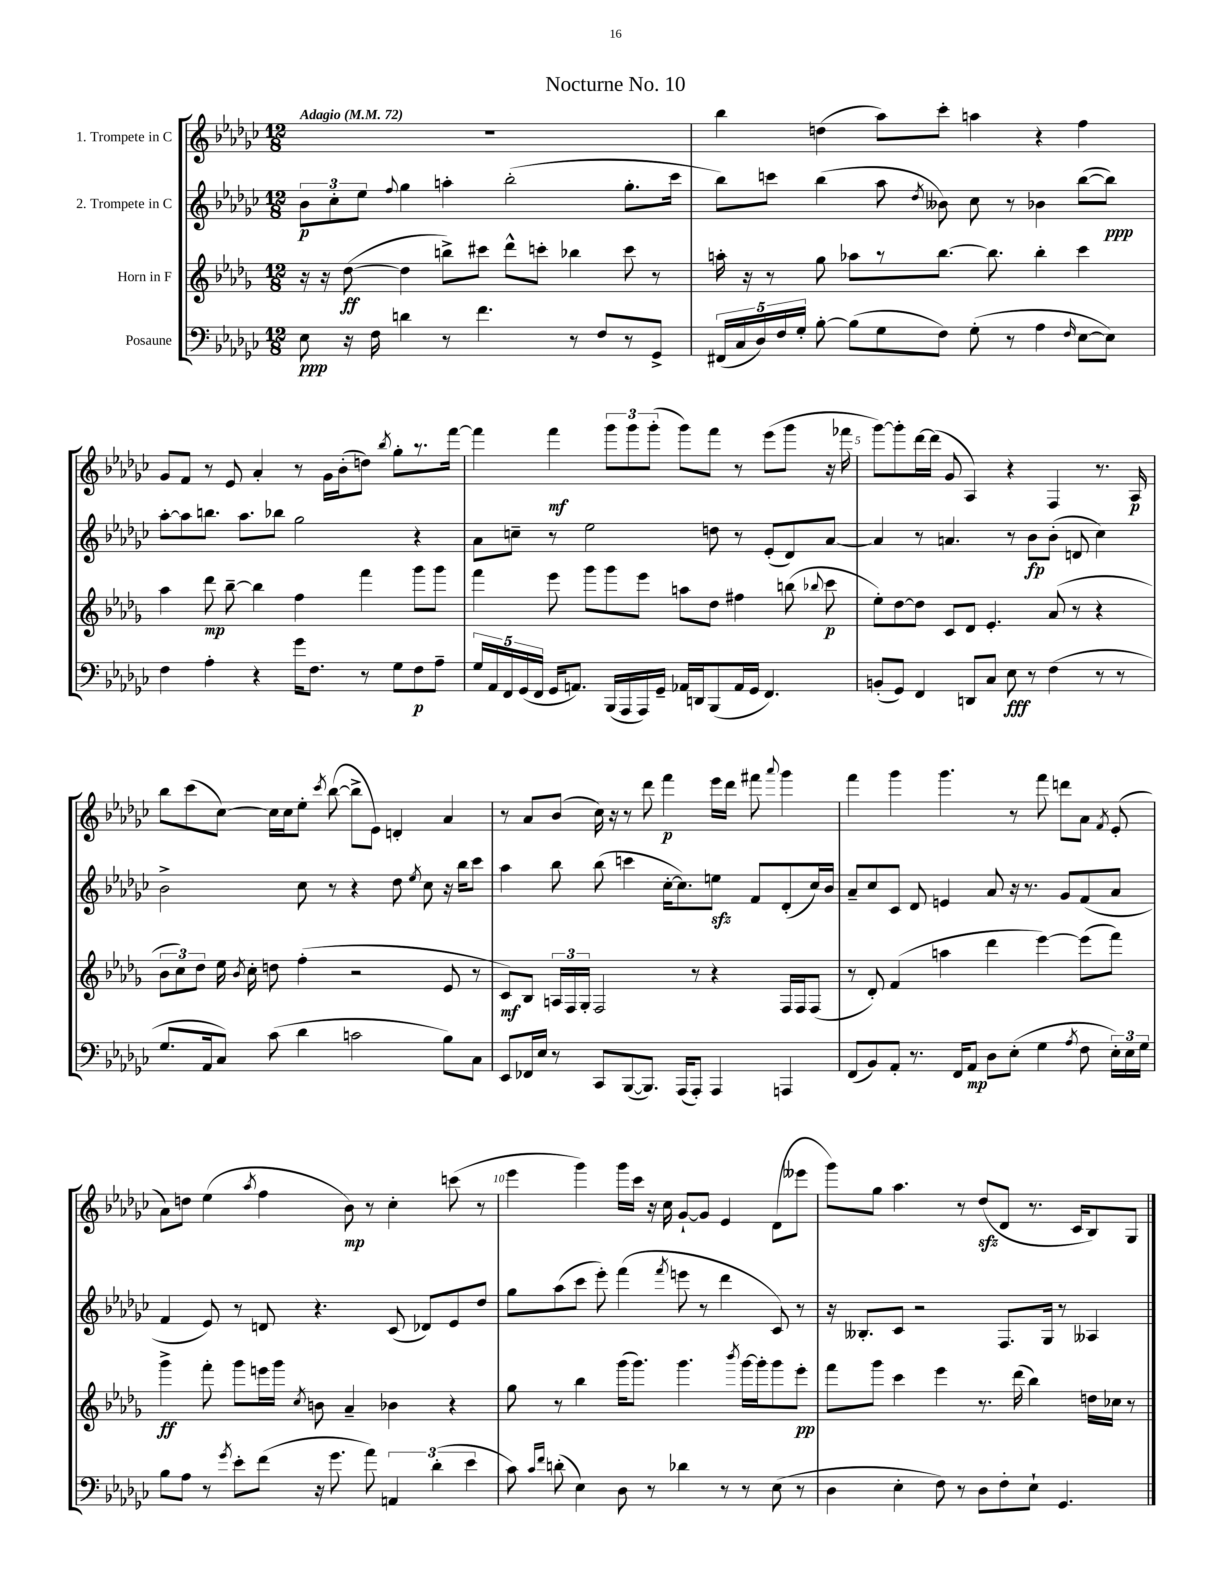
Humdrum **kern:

**kern	**kern	**kern	**kern
*staff4	*staff3	*staff2	*staff1
*clefF4	*clefG2	*clefG2	*clefG2
*k[b-e-a-d-g-c-]	*k[b-e-a-d-g-]	*k[b-e-a-d-g-c-]	*k[b-e-a-d-g-c-]
*M12/8	*M12/8	*M12/8	*M12/8
*MM72	*MM72	*MM72	*MM72
8E-\	16r	12b-\L	1.r
.	16r	.	.
.	.	12cc-'\	.
16r	([8dd-\	.	.
.	.	12ee-\J	.
16F\	.	.	.
.	.	8qqff/	.
4d\	4dd-\]	4gg-\	.
8r	8bb^\L)	4aa'\	.
4.f\	8ccc#\J	.	.
.	8ddd-^^\L	(2bb-'\	.
.	8ccc'\J	.	.
8r	4bb-\	.	.
8F/L	.	.	.
8r	8ccc\	8.gg-'\L	.
8GG-^/J	8r	.	.
.	.	16ccc-\Jk	.
=	=	=	=
(20FF#/LL	16aa'\	8bb-\L)	4bb-\
20C-/	.	.	.
.	16r	.	.
20D-/)	.	.	.
.	8r	8ccc\J	.
20F/	.	.	.
20G-'/JJ	.	.	.
[8B-'\	8gg-\	(4bb-\	(4dd\
(8B-\]L	8aa-\L	.	.
8G-\	8r	8aa-\	8aa-\L)
.	.	8qdd-/	.
8F\J)	[8.bb-\J	8b--\)	8ccc-'\J
(8G-'\	.	8cc-\	4aa\
.	8.bb-\]	.	.
8r	.	8r	.
4A-\	4bb-'\	4b-\	4r
16qqF/	.	.	.
[8E-\L	4ccc\	([8bb-\L	4ff\
8E-\]J)	.	8bb-\]J)	.
=	=	=	=
4F\	4aa-\	[8aa-'\L	8g-/L
.	.	8aa-\]	8f/J
4A-'\	8ddd-\	8.bb\J	8r
.	[8bb-~\	.	8e-/
.	.	8.aa-\L	.
4r	4bb-\]	.	4a-'/
.	.	8bb-\J	.
16g-\LK	4ff\	2gg-\	8r
8.F\J	.	.	.
.	.	.	16g-\LL
.	.	.	(16b-'\J
8r	4fff\	.	8dd\J)
.	.	.	8qbb-/
8G-\L	.	.	8gg-'\L
8F\	8ggg-\L	4r	8.r
8A-~\J	8ggg-\J	.	.
.	.	.	[16fff\Jk
=	=	=	=
20G-/LL	4fff\	8a-\L	4fff\]
20AA-/	.	.	.
20FF/	.	.	.
.	.	8cc~\J	.
(20GG-/	.	.	.
20FF/JJ	.	.	.
16GG-/LK	8eee-\	8r	4fff\
8.AA/J)	.	.	.
.	8ggg-\L	2ee-\	.
(16BBB-/LL	8ggg-\	.	12ggg-\L
16AAA-/	.	.	.
.	.	.	12ggg-\
16AAA-/)	8eee-\J	.	.
.	.	.	(12ggg-'\J
16GG-~/JJ	.	.	.
16AA-/LL	8aa\L	.	8ggg-\L)
16DD/J	.	.	.
(8BBB-/	8dd-\J	8dd\	8fff\J
16AA-/L	4ff#\	8r	8r
16GG-/JJ	.	.	.
4.FF/)	.	(8e-'/L	(8eee-\L
.	(8bb\	8d-/)	8ggg-\J
.	8qqbb-/	.	.
.	8ccc\	[8a-/J	16r
.	.	.	16fff-\
=	=	=	=
(8BB'/L	8ee-'\L)	4a-/]	[8ggg-\L)
8GG-/J)	[8dd-\	.	8ggg-'\]
4FF/	8dd-\]J	8r	[16ddd-\L
.	.	.	(16ddd-\]JJ
.	8c/L	4.a/	8g-/
8DD/L	8d-/J	.	4A-/)
8C-/J	4.e-'/	.	.
8E-\	.	8r	4r
8r	.	8b-\L	.
(4F\	(8a-/	(8b-'\J	4F/
.	8r	8d/	.
8r	4r	4cc-\)	8.r
8r	.	.	.
.	.	.	16A-/
=	=	=	=
8.G-/L	12b-\L	2b-^\	8bb-\L
.	12cc\)	.	.
.	.	.	(8ccc-\
.	12dd-\J	.	.
16AA-/k	.	.	.
8C-/J)	16ee-\	.	[8cc-\J)
.	8qb-/	.	.
.	16cc'\	.	.
(8c-\	8dd\	.	16cc-\]LL
.	.	.	16cc-\J
4d-\	(4ff'\	8cc-\	8ee-'\J
.	.	.	8qccc-/
.	.	8r	([8bb-\
2c\	2r	4r	8bb-^\]L
.	.	.	8e-\J)
.	.	8dd-\	4d'/
.	.	8qee-/	.
.	.	8cc-\	.
8B-\L)	8e-/	16r	4a-/
.	.	16bb-\LK	.
8C-\J	8r	8ccc-\J	.
=	=	=	=
8EE-/L	8c/L)	4aa-\	8r
16FF-/L	8B-/J	.	8a-/L
16E-/JJ	.	.	.
8r	24A/LL	8bb-\	(8b-/J
.	24F/	.	.
.	24G-'/JJ	.	.
8CC-/L	2F/	(8bb-\	16cc-\)
.	.	.	16r
([8BBB-/	.	4ccc\	8r
8.BBB-/]J)	.	.	8ddd-\
.	.	[16cc-'\LK	4fff\
(16AAA-/LK	.	8.cc-\])	.
8AAA-'/J)	8r	.	.
4AAA-/	4r	8ee\J	16eee-\LL
.	.	.	16ddd-\JJ
.	.	8f/L	8fff#\
.	.	.	8qqaaa-/
4AAA/	16F/LL	(8d-'/	4ggg-\
.	16F/J	.	.
.	(8F/J	16cc-/L)	.
.	.	16b-/JJ	.
=	=	=	=
(8FF/L	8r	8a-~/L	4fff\
8BB-/)	8d-'/)	8cc-/	.
8AA-'/J	(4f/	8c-/J	4ggg-\
8.r	.	8d-/	.
.	4aa\	4e/	4.ggg-\
16FF/LK	.	.	.
8AA-/J	.	.	.
8D-\L	4ddd-\	8a-/	.
(8E-'\J	.	16r	8r
.	.	8.r	.
4G-\	[4eee-\)	.	8fff\
.	.	8g-/L	8ddd\L
8qA-/	.	.	.
8F\	(8eee-\]L	(8f/	8a-\J
.	.	.	8qf/
24E-'\LL)	8fff\J)	8a-/J	(8e-'/
24E-\	.	.	.
24G-\JJ	.	.	.
=	=	=	=
8B-\L	4ggg-^\	4f/	8a-\L)
8A-\J	.	.	8dd\J
8r	8fff'\	8e-/)	(4ee-\
8qg-/	.	.	.
8e-'\L	8ggg-\L	8r	.
.	.	.	8qaa-/
(8f\J	16eee\L	8d/	4ff\
.	16ggg-\JJ	.	.
.	8qcc/	.	.
16r	8b\	4.r	.
8.g-\	.	.	.
.	4a-~/	.	8b-\)
8a-\)	.	.	8r
6AA/	4b-\	(8c-/	4cc-'\
.	.	8d-/L)	.
(6d-'\	.	.	.
.	4r	8e-/	(8ccc\
6e-\	.	.	.
.	.	8dd-/J	8r
=	=	=	=
8c-\)	8gg-\	8gg-\L	4eee-\
16qqc-/LL	.	.	.
16qqf/JJ	.	.	.
(8d'\	8r	(8aa-\	.
4E-\)	4bb-\	8ccc-\J	4ggg-\)
.	.	8eee-'\)	.
8D-\	(16ggg-\LK	(4fff\	16ggg-\LL
.	8.ggg-\J)	.	16ccc-\JJ
8r	.	.	16r
.	.	.	16cc-\
.	.	8qfff/	.
4d-\	4.ggg-\	8eee\	[8g-`/L
.	.	8r	8g-/]J
8r	.	4ddd-\	4e-/
.	8qbbb-/	.	.
8r	[16ggg-\LL	.	.
.	16ggg-'\]J	.	.
(8E-\	8ggg-\	8c-/)	(8d-\L
8r	8eee-'\J	8r	8eee--\J
=	=	=	=
4D-\	8fff\L	16r	8ggg-\L)
.	.	8.B--'/L	.
.	8ggg-\J	.	8gg-\J
4E-'\	4ccc\	8c-/J	4.aa-\
.	.	2r	.
8F\)	4eee-\	.	.
8r	.	.	8r
8D-\L	8.r	.	(8dd-/L
8F'\	.	8.F/L	8d-/J
.	(16ddd-\	.	.
8E-`\J	4bb-\)	.	8.r
.	.	16G-/Jk	.
4.GG-/	.	8r	.
.	.	.	16c-/LK
.	16dd\LL	4A--/	8B-/)
.	16cc-\JJ	.	.
.	8r	.	8G-/J
==	==	==	==
*-	*-	*-	*-
